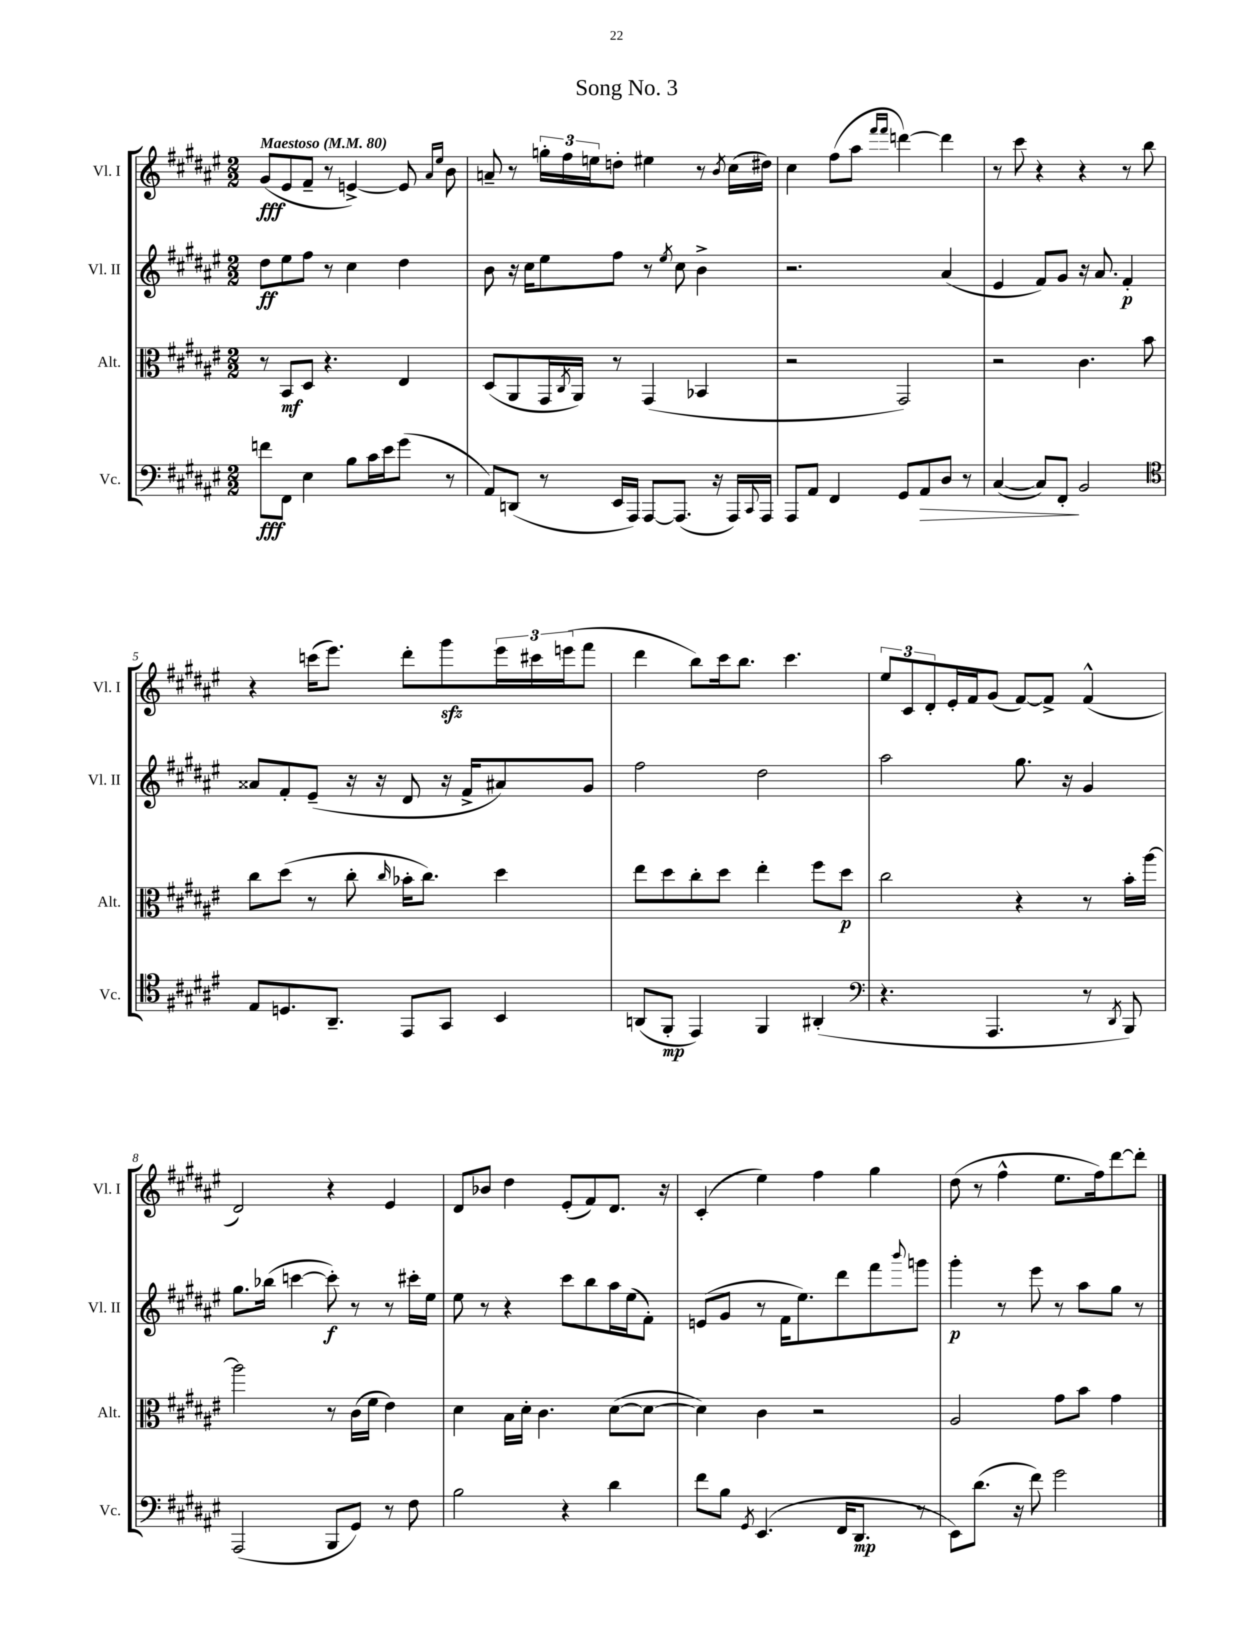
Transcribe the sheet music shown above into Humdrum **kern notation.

**kern	**kern	**kern	**kern
*staff4	*staff3	*staff2	*staff1
*clefF4	*clefC3	*clefG2	*clefG2
*k[f#c#g#d#a#e#]	*k[f#c#g#d#a#e#]	*k[f#c#g#d#a#e#]	*k[f#c#g#d#a#e#]
*M2/2	*M2/2	*M2/2	*M2/2
*MM80	*MM80	*MM80	*MM80
8f\L	8r	8dd#\L	(8g#/L
8FF#\J	8BB/L	8ee#\	8e#/
4E#\	8D#/J	8ff#\J	8f#~/J
.	4.r	8r	8r
8B\L	.	4cc#\	[4e^/)
16c#\L	.	.	.
16e#\J	.	.	.
(8g#\J	4E#/	4dd#\	8e/]
.	.	.	16qqa#/LL
.	.	.	16qqee#/JJ
8r	.	.	8b\
=	=	=	=
8AA#/L)	(8D#/L	8b\	8a~/
(8DD/J	8AA#/	16r	8r
.	.	16cc#\LK	.
8r	16GG#/L	8ee#\	24gg'\LL
.	.	.	24ff#\
.	8qC#/	.	.
.	16AA#/JJ)	.	.
.	.	.	24ee\J
16EE#/LL	8r	8ff#\J	8dd'\J
16AAA#/JJ)	.	.	.
[8AAA#/L	(4GG#/	8r	4ee#\
.	.	8qee#/	.
(8.AAA#/]J	.	8cc#\	.
.	4BB-/	4b^\	8r
16r	.	.	.
.	.	.	8qb/
16AAA#/LL)	.	.	(16cc#\LL
8qqCC#/	.	.	.
16AAA#/JJ	.	.	16dd#\JJ)
=	=	=	=
8AAA#/L	2r	2.r	4cc#\
8AA#/J	.	.	.
4FF#/	.	.	(8ff#\L
.	.	.	8aa#\J
.	.	.	16qqfff#/LL
.	.	.	16qqfff#/JJ
8GG#/L	2GG#/)	.	[4ddd\)
8AA#/	.	.	.
8D#/J	.	(4a#/	4ddd\]
8r	.	.	.
=	=	=	=
([4C#/	2r	4e#/	8r
.	.	.	8ccc#\
8C#/]L)	.	8f#/L)	4r
8FF#'/J	.	8g#/J	.
2BB/	4.c#\	16r	4r
.	.	8.a#/	.
.	.	4f#'/	8r
.	8b\	.	8bb\
=	=	=	=
*clefC4	*	*	*
8E#/L	8cc#\L	8a##/L	4r
8.D/	(8dd#\J	8f#'/	.
.	8r	(8e#~/J	(16ccc\LK
8.AA#~/J	.	.	8.eee#\J)
.	8cc#'\	16r	.
.	.	16r	.
.	16qqcc#/	.	.
8EE#/L	16b-'\LK	8d#/	8ddd#'\L
.	8.cc#\J)	.	.
8GG#/J	.	16r	8ggg#\
.	.	16f#^/LK	.
4BB/	4dd#\	8a#/)	24eee#\L
.	.	.	24ccc#\
.	.	.	(24eee\J
.	.	8g#/J	8fff#\J
=	=	=	=
(8AA/L	8ee#\L	2ff#\	4ddd#\
8FF#'/J	8dd#\	.	.
4EE#/)	8cc#'\	.	8bb\L)
.	8dd#\J	.	16ccc#\k
.	.	.	8.bb\J
4FF#/	4ee#'\	2dd#\	.
.	.	.	4.ccc#\
(4AA#'/	8ff#\L	.	.
.	8dd#\J	.	.
=	=	=	=
*clefF4	*	*	*
4.r	2cc#\	2aa#\	12ee#/L
.	.	.	12c#/
.	.	.	12d#'/
.	.	.	16e#'/L
.	.	.	16f#/J
4.AAA#/	.	.	(8g#/J
.	4r	8.gg#\	[8f#/L)
.	.	.	8f#^/]J
.	.	16r	.
8r	8r	4g#/	(4f#^^/
8qDD#/	.	.	.
8BBB/)	16b'\LL	.	.
.	[16aa#\JJ	.	.
=	=	=	=
(2AAA#/	2aa#\]	8.gg#\L	2d#/)
.	.	(16bb-\Jk	.
.	.	[4ccc\	.
8BBB/L	8r	8ccc'\])	4r
8GG#/J)	(16c#\LL	8r	.
.	16f#\JJ	.	.
8r	4e#\)	8r	4e#/
8F#\	.	16ccc#'\LL	.
.	.	16ee#\JJ	.
=	=	=	=
2B\	4d#\	8ee#\	8d#/L
.	.	8r	8b-/J
.	16B\LL	4r	4dd#\
.	16d#'\JJ	.	.
.	4.c#\	.	.
4r	.	8ccc#\L	(8e#'/L
.	.	8bb\	8f#/)
4d#\	([8d#\L	16aa#\L	8.d#/J
.	.	(16ee#\J	.
.	8d#\_J	8f#'\J)	.
.	.	.	16r
=	=	=	=
8f#\L	4d#\])	(8e/L	(4c#'/
8B\J	.	8g#/J	.
8qGG#/	.	.	.
(4.EE#/	4c#\	8r	4ee#\)
.	.	16f#\LK	.
.	.	8.ee#\)	.
.	2r	.	4ff#\
16FF#/LK	.	8ddd#\	.
8.DD#/J	.	.	.
.	.	8fff#\	4gg#\
.	.	8qqbbb/	.
8r	.	8ggg\J	.
=	=	=	=
8EE#\L)	2A#/	4ggg#'\	(8dd#\
(8.d#\J	.	.	8r
.	.	8r	4ff#^^\
16r	.	.	.
8f#\)	.	8eee#\	.
2g#\	8g#\L	8r	8.ee#\L
.	8b\J	8aa#\L	.
.	.	.	16ff#\k)
.	4g#\	8gg#\J	[8ddd#\
.	.	8r	8ddd#'\]J
==	==	==	==
*-	*-	*-	*-
